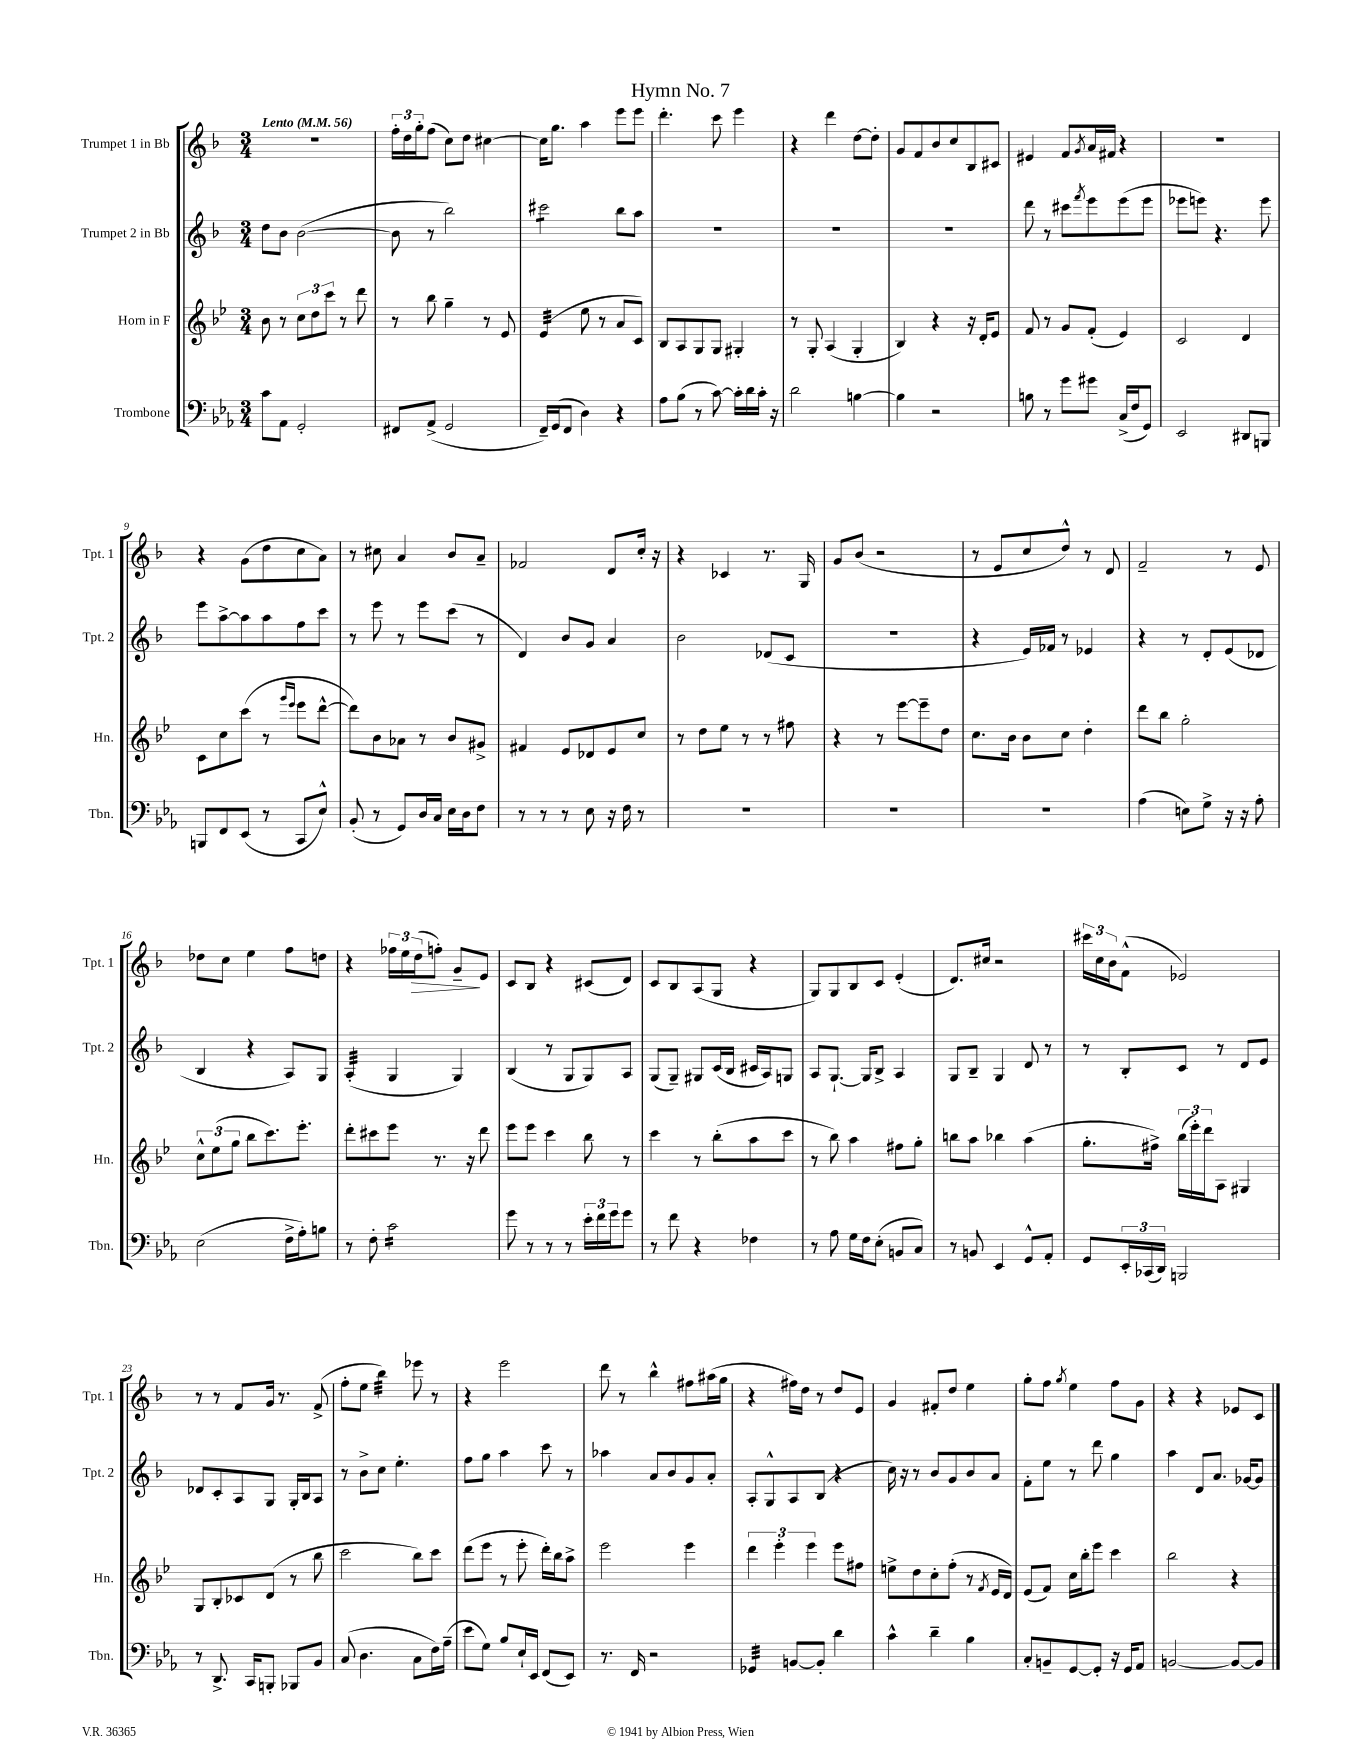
\header { title = "Hymn No. 7" }
<<
\new StaffGroup <<
\new Staff = "s0" \with { instrumentName = "Trumpet 1 in Bb" shortInstrumentName = "Tpt. 1" } {
    \clef treble \key f \major \numericTimeSignature \time 3/4 \tempo "Lento" 4 = 56
    R2. |
    \tuplet 3/2 { f''16-. d''16 g''16-. } f''8( c''8) d''8 cis''4~ |
    cis''16 g''8. a''4 e'''8 e'''8 |
    d'''4.-. c'''8 e'''4 |
    r4 d'''4 d''8~ d''8-. |
    g'8 f'8 bes'8 c''8 bes8 cis'8 |
    eis'4 f'8 \acciaccatura { g'8 } a'16 fis'16 r4 |
    R2. |
    r4 g'8( d''8 c''8 a'8) |
    r8 cis''8 a'4 bes'8 a'8-- |
    fes'2 d'8 c''16-. r16 |
    r4 ces'4 r8. g16 |
    g'8 bes'8( r2 |
    r8 e'8 c''8 d''8-^) r8 d'8 |
    f'2-- r8 e'8 |
    des''8 c''8 e''4 f''8 d''8 |
    r4 \tuplet 3/2 { fes''16 e''16 d''16\>( } f''8-.) g'8--\! e'8 |
    c'8 bes8 r4 cis'8( d'8) |
    c'8 bes8 a8( g8 r4 |
    g8) g8 bes8 c'8 e'4-.( |
    d'8.) cis''16 r2 |
    \tuplet 3/2 { cis'''16 c''16 bes'16 } f'8-^( ees'2) |
    r8 r8 f'8 g'16 r8. f'8->( |
    f''8-. e''8 bes''4:32) ees'''8 r8 |
    r4 e'''2 |
    d'''8 r8 bes''4-^ fis''8 ais''16( g''16 |
    r4 fis''16) d''16 r8 d''8 e'8 |
    g'4 fis'8-. d''8 e''4 |
    g''8-. f''8 \acciaccatura { g''8 } e''4 f''8 g'8 |
    r4 r4 ees'8 c'8 \bar "|." |
}
\new Staff = "s1" \with { instrumentName = "Trumpet 2 in Bb" shortInstrumentName = "Tpt. 2" } {
    \clef treble \key f \major \numericTimeSignature \time 3/4
    d''8 bes'8 bes'2~( |
    bes'8 r8 bes''2) |
    cis'''2:8 bes''8 a''8 |
    R2. |
    R2. |
    R2. |
    d'''8 r8 cis'''8 \acciaccatura { f'''8 } e'''8 e'''8( e'''8 |
    ees'''8 e'''8) r4. e'''8 |
    e'''8 a''8~-> a''8 a''8 f''8 c'''8 |
    r8 e'''8 r8 e'''8 c'''8( r8 |
    d'4) bes'8 g'8 a'4 |
    bes'2 des'8( c'8 |
    R2. |
    r4 e'16) fes'16 r8 ees'4 |
    r4 r8 d'8-. e'8( des'8 |
    bes4 r4 a8) g8 |
    a4:32-.( g4 g4) |
    bes4( r8 g8 g8) a8 |
    g8( g8--) gis8 c'16( bes16 cis'16 a16) g8 |
    a8 g8.~-! g16 bes8-> a4 |
    g8 bes8-- g4 d'8 r8 |
    r8 bes8-. c'8 r8 d'8 e'8 |
    des'8 c'8-. a8 g8 g16-. bes16 a8 |
    r8 bes'8-> c''8 e''4.-. |
    f''8 g''8 a''4 c'''8 r8 |
    aes''4 a'8 bes'8 g'8 a'8-. |
    a8-. g8-^ a8 bes8( r4 |
    c''16) r16 r8 bes'8 g'8 bes'8 a'8 |
    f'8-. e''8 r8 d'''8 g''4 |
    a''4 d'8 a'8. ges'16~ ges'8 \bar "|." |
}
\new Staff = "s2" \with { instrumentName = "Horn in F" shortInstrumentName = "Hn." } {
    \clef treble \key bes \major \numericTimeSignature \time 3/4
    bes'8 r8 \tuplet 3/2 { c''8 d''8 c'''8 } r8 d'''8 |
    r8 bes''8 g''4-- r8 ees'8 |
    ees'4:32( ees''8 r8 a'8 c'8) |
    bes8 a8 g8 g8 gis4-. |
    r8 g8-. a4( g4-. |
    bes4) r4 r16 d'16-. ees'8 |
    f'8 r8 g'8 f'8-.( ees'4) |
    c'2 d'4 |
    c'8 c''8 c'''8( r8 \grace { g'''16 ees'''16 } ees'''8 d'''8~-^ |
    d'''8) bes'8 aes'8 r8 bes'8 gis'8-> |
    fis'4 ees'8 des'8 ees'8 c''8 |
    r8 d''8 ees''8 r8 r8 fis''8 |
    r4 r8 ees'''8~ ees'''8-- d''8 |
    c''8. bes'16 bes'8 c''8 d''4-. |
    d'''8 bes''8 g''2-. |
    \tuplet 3/2 { c''8-^ ees''8( g''8 } bes''8 c'''8.) ees'''8.-. |
    d'''8-. cis'''8 ees'''8 r8. r16 d'''8 |
    ees'''8 ees'''8 c'''4 bes''8 r8 |
    c'''4 r8 bes''8-.( a''8 c'''8 |
    r8 bes''8) a''4 fis''8 g''8-. |
    b''8 a''8 bes''4 a''4( |
    g''8.-. fis''16->) \tuplet 3/2 { bes''16( ees'''16-.) d'''16 } a8 gis4 |
    g8 bes8-. ces'8 d'8( r8 bes''8 |
    c'''2 bes''8) c'''8 |
    d'''8( ees'''8 r8 ees'''8-. d'''16-.) bes''16 a''8-> |
    ees'''2 ees'''4 |
    \tuplet 3/2 { d'''4 ees'''4-. ees'''4 } ees'''8 fis''8 |
    e''8-> d''8 c''8-. f''8-.( r8 \acciaccatura { f'8 } ees'16 d'16) |
    ees'8( f'8) c''16 bes''16-. ees'''8 c'''4 |
    bes''2 r4 \bar "|." |
}
\new Staff = "s3" \with { instrumentName = "Trombone" shortInstrumentName = "Tbn." } {
    \clef bass \key ees \major \numericTimeSignature \time 3/4
    c'8 aes,8 g,2-. |
    fis,8 aes,8->( g,2 |
    f,16--) g,16( f,8 d4) r4 |
    aes8 bes8( r8 c'8~) c'16-. d'16 c'16-. r16 |
    d'2 b4~ |
    b4 r2 |
    b8 r8 g'8 gis'8 c16->( f16 g,8) |
    ees,2 dis,8 b,,8 |
    b,,8 f,8 ees,8( r8 c,8 ees8-^) |
    bes,8-.( r8 g,8) d16 c16 ees16 d16 f8 |
    r8 r8 r8 ees8 r16 f16 r8 |
    R2. |
    R2. |
    R2. |
    aes4( e8) g8-> r16 r16 aes8-. |
    ees2( f16-> aes16-.) b8 |
    r8 f8-. c'2:16 |
    g'8 r8 r8 r8 \tuplet 3/2 { ees'16-. f'16 g'16 } g'8 |
    r8 f'8 r4 fes4 |
    r8 aes8 g16 f16 ees8-.( b,8 c8) |
    r8 b,8 ees,4 g,8-^ aes,8-. |
    g,8 \tuplet 3/2 { ees,16-. ces,16( d,16) } b,,2 |
    r8 d,8.-> c,16 b,,8-. bes,,8 bes,8 |
    c8( d4. c8 f16) aes16--( |
    ees'8 g8) bes8 ees16-! ees,16 f,8( ees,8) |
    r8. f,16 r2 |
    ges,4:32 b,8~ b,8-. d'4 |
    c'4-^ d'4-- bes4 |
    c8-. b,8-- g,8~ g,8-. r16 g,16 aes,8 |
    b,2~ b,8~ b,8 \bar "|." |
}
>>
>>
